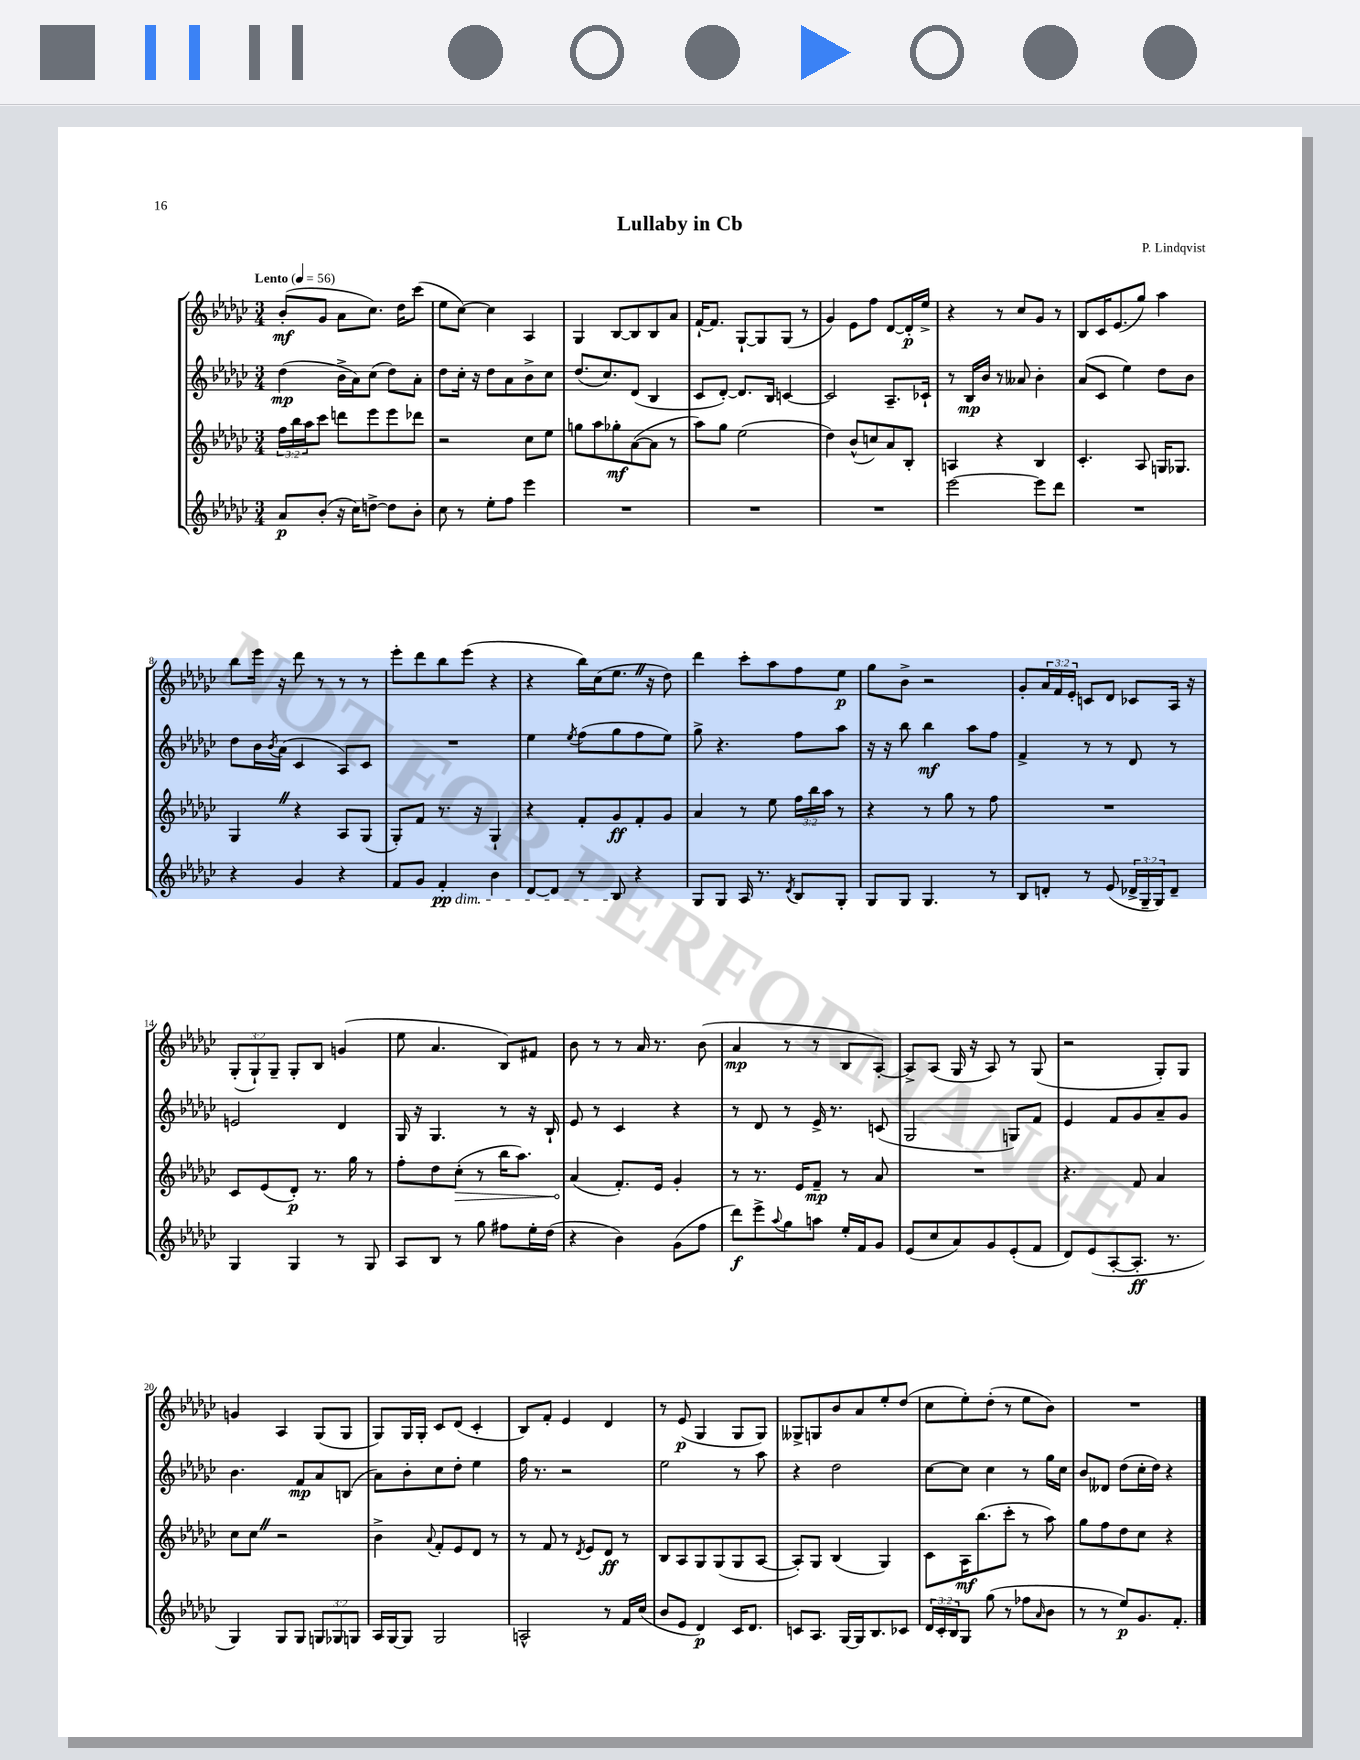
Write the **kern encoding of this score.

**kern	**dynam	**kern	**dynam	**kern	**dynam	**kern	**dynam
*part4	*part4	*part3	*part3	*part2	*part2	*part1	*part1
*staff4	*staff4	*staff3	*staff3	*staff2	*staff2	*staff1	*staff1
*clefG2	*	*clefG2	*	*clefG2	*	*clefG2	*
*k[b-e-a-d-g-c-]	*	*k[b-e-a-d-g-c-]	*	*k[b-e-a-d-g-c-]	*	*k[b-e-a-d-g-c-]	*
*M3/4	*	*M3/4	*	*M3/4	*	*M3/4	*
*MM56	*	*MM56	*	*MM56	*	*MM56	*
=1	=1	=1	=1	=1	=1	=1	=1
!	!	!	!	!	!	!LO:TX:a:B:t=Lento	!
8a-/L	p	24ff\LL	.	(4dd-\	mp	(8b-'/L	mf
.	.	24bb-\	.	.	.	.	.
.	.	24aa-\J	.	.	.	.	.
(8b-'/J	.	8ccc-\J	.	.	.	8g-/J	.
16r	.	8dddn\L	.	16b-^\LL	.	8a-\L	.
16cc-\KL)	.	.	.	16a-\J)	.	.	.
[8ddn^\J	.	8eee-\	.	(8cc-\J	.	8.cc-\J)	.
8dd\L]	.	8eee-\	.	8dd-\L)	.	.	.
.	.	.	.	.	.	16dd-\KL	.
8b-'\J	.	8ddd-X\J	.	8a-'\J	.	(8ccc-\J	.
=2	=2	=2	=2	=2	=2	=2	=2
8cc-\	.	2r	.	8dd-\L	.	8ee-\L	.
8r	.	.	.	16cc-'\Jk	.	[8cc-\J)	.
.	.	.	.	16r	.	.	.
8ee-'\L	.	.	.	8dd-\L	.	4cc-\]	.
8ff\J	.	.	.	8a-\	.	.	.
4eee-\	.	8cc-\L	.	8b-^\	.	4A-/	.
.	.	8ee-\J	.	8cc-\J	.	.	.
=3	=3	=3	=3	=3	=3	=3	=3
2.r	.	8ggn\L	.	(8.dd-/L	.	4G-/	.
.	.	8aa-\	.	.	.	.	.
.	.	.	.	8.cc-/)	.	.	.
.	.	8gg-X'\	mf	.	.	[8B-/L	.
.	.	([8a-\	.	(8d-/J	.	8B-/]	.
.	.	8a-\J]	.	4B-/	.	8B-/	.
.	.	8r	.	.	.	8a-/J	.
=4	=4	=4	=4	=4	=4	=4	=4
2.r	.	8aa-\L)	.	8c-/L	.	[16f`/KL	.
.	.	.	.	.	.	8.f/J]	.
.	.	8gg-\J	.	[8d-'/J)	.	.	.
.	.	(2ee-\	.	8.d-/L]	.	[8G-`/L	.
.	.	.	.	.	.	8G-/]	.
.	.	.	.	16B-/Jk	.	.	.
.	.	.	.	[4cn/	.	(8G-/J	.
.	.	.	.	.	.	8r	.
=5	=5	=5	=5	=5	=5	=5	=5
2.r	.	4dd-\)	.	2c/]	.	4g-/)	.
.	.	(8b-^^/L	.	.	.	8e-\L	.
.	.	8ccn/)	.	.	.	8ff\J	.
.	.	8a-/	.	8.A-~/L	.	[8d-/L	.
.	.	8B-'/J	.	.	.	16d-'/L]	p
.	.	.	.	16c-X`/Jk	.	16ee-^/JJ	.
=6	=6	=6	=6	=6	=6	=6	=6
[2eee-\	.	4An/	.	8r	.	4r	.
.	.	.	.	16B-/LL	mp	.	.
.	.	.	.	16b-/JJ	.	.	.
.	.	4r	.	8r	.	8r	.
.	.	.	.	8a--X/	.	8cc-/L	.
8eee-\L]	.	4B-/	.	4b-'\	.	8g-/J	.
8ddd-\J	.	.	.	.	.	8r	.
=7	=7	=7	=7	=7	=7	=7	=7
2.r	.	4.c-'/	.	(8a-/L	.	8B-/L	.
.	.	.	.	8c-/J	.	16c-/K	.
.	.	.	.	.	.	(8.e-/	.
.	.	.	.	4ee-\)	.	.	.
.	.	8A-/	.	.	.	8gg-/J)	.
.	.	16Gn/KL	.	8dd-\L	.	4aa-\	.
.	.	8.G-X/J	.	.	.	.	.
.	.	.	.	8b-\J	.	.	.
!!LO:LB:g=z
=8	=8	=8	=8	=8	=8	=8	=8
4r	.	4G-Z/	.	8dd-\L	.	8bb-\L	.
.	.	.	.	16b-\L	.	16eee-\Jk	.
.	.	.	.	8qb-/	.	.	.
.	.	.	.	(16a-\JJ	.	16r	.
4g-/	.	4r	.	4c-/	.	8ddd-\	.
.	.	.	.	.	.	8r	.
4r	.	8A-/L	.	8A-/L)	.	8r	.
.	.	(8G-/J	.	8c-/J	.	8r	.
=9	=9	=9	=9	=9	=9	=9	=9
8f/L	.	8G-'/L)	.	2.r	.	8eee-'\L	.
8g-/J	.	8f/J	.	.	.	8ddd-\	.
!LO:TX:b:i:t=dim.	!	!	!	!	!	!	!
4f'/	pp	8.r	.	.	.	8bb-\	.
.	.	.	.	.	.	(8eee-\J	.
.	.	16r	.	.	.	.	.
4b-\	.	4G-`/	.	.	.	4r	.
=10	=10	=10	=10	=10	=10	=10	=10
[8d-/L	.	4r	.	4ee-\	.	4r	.
8d-/J]	.	.	.	.	.	.	.
.	.	.	.	8qee-/	.	.	.
8r	.	8f'/L	.	(8ff\L	.	16bb-\LL)	.
.	.	.	.	.	.	(16cc-\J	.
8B-/	.	8g-/	ff	8gg-\	.	8.ee-Z\J	.
4r	.	8f'/	.	8ff\	.	.	.
.	.	.	.	.	.	16r	.
.	.	8g-/J	.	8ee-\J)	.	8dd-\)	.
=11	=11	=11	=11	=11	=11	=11	=11
8G-/L	.	4a-/	.	8gg-^\	.	4ddd-\	.
8G-/J	.	.	.	4.r	.	.	.
16A-/	.	8r	.	.	.	8ccc-'\L	.
8.r	.	.	.	.	.	.	.
.	.	8ee-\	.	.	.	8aa-\	.
8qd-/	.	.	.	.	.	.	.
8B-/L	.	24ff\LL	.	8ff\L	.	8ff\	.
.	.	24bb-\	.	.	.	.	.
.	.	24aa-\JJ	.	.	.	.	.
8G-'/J	.	8r	.	8aa-\J	.	8ee-\J	p
=12	=12	=12	=12	=12	=12	=12	=12
8G-/L	.	4r	.	16r	.	8gg-\L	.
.	.	.	.	16r	.	.	.
8G-/J	.	.	.	8bb-\	.	8b-^\J	.
4.G-/	.	8r	.	4bb-\	mf	2r	.
.	.	8gg-\	.	.	.	.	.
.	.	8r	.	8aa-\L	.	.	.
8r	.	8ff\	.	8ff\J	.	.	.
=13	=13	=13	=13	=13	=13	=13	=13
8B-/L	.	2.r	.	4f^/	.	8g-'/L	.
8dn'/J	.	.	.	.	.	24a-/L	.
.	.	.	.	.	.	24f/	.
.	.	.	.	.	.	24e-'/JJ	.
8r	.	.	.	8r	.	8cn/L	.
(8e-/	.	.	.	8r	.	8d-/J	.
24d-X^/LL	.	.	.	8d-/	.	8c-X/L	.
24G-~/	.	.	.	.	.	.	.
24G-/J)	.	.	.	.	.	.	.
8d-~/J	.	.	.	8r	.	16A-/Jk	.
.	.	.	.	.	.	16r	.
!!LO:LB:g=z
=14	=14	=14	=14	=14	=14	=14	=14
4G-/	.	8c-/L	.	2en/	.	(12G-'/L	.
.	.	.	.	.	.	12G-`/)	.
.	.	(8e-/	.	.	.	.	.
.	.	.	.	.	.	12G-~/J	.
4G-/	.	8d-'/J)	p	.	.	8G-'/L	.
.	.	8.r	.	.	.	8B-/J	.
8r	.	.	.	4d-/	.	(4gn/	.
.	.	16gg-\	.	.	.	.	.
8G-/	.	8r	.	.	.	.	.
=15	=15	=15	=15	=15	=15	=15	=15
8A-/L	.	8ff'\L	.	16G-/	.	8ee-\	.
.	.	.	.	16r	.	.	.
8B-/J	.	8dd-\	.	4.G-/	.	4.a-/	.
!	!	!	!LO:HP:b	!	!	!	!
8r	.	(8cc-'\J	>	.	.	.	.
8gg-\	.	8r	.	.	.	.	.
8ff#X\L	.	16bb-\KL	.	8r	.	8B-/L)	.
.	.	8.aa-\J)	.	.	.	.	.
16ee-'\L	.	.	.	16r	.	8f#X/J	.
(16dd-\JJ	.	.	.	16B-`/	.	.	.
=16	=16	=16	=16	=16	=16	=16	=16
4r	.	(4a-/	.	8e-/	.	8b-\	.
.	.	.	.	8r	.	8r	.
4b-\)	.	8.f'/L)	]	4c-/	.	8r	.
.	.	.	.	.	.	16a-/	.
.	.	16e-/Jk	.	.	.	8.r	.
(8g-\L	.	4g-'/	.	4r	.	.	.
8ff\J	.	.	.	.	.	(8b-\	.
=17	=17	=17	=17	=17	=17	=17	=17
8ddd-\L)	f	8r	.	8r	.	4a-/	mp
8eee-^\	.	8.r	.	8d-/	.	.	.
8qqaa-/	.	.	.	.	.	.	.
8gg-\	.	.	.	8r	.	8r	.
.	.	16e-/KL	.	.	.	.	.
8aan\J	.	8f~/J	mp	16e-^/	.	8r	.
.	.	.	.	8.r	.	.	.
16ee-'/LL	.	8r	.	.	.	8B-/L	.
16f/J	.	.	.	.	.	.	.
8g-/J	.	8a-/	.	(8cn/	.	[8A-'/J)	.
=18	=18	=18	=18	=18	=18	=18	=18
(8e-/L	.	2.r	.	2G-/	.	8A-^/L]	.
8cc-/	.	.	.	.	.	(8A-/J	.
8a-/)	.	.	.	.	.	16G-/	.
.	.	.	.	.	.	16r	.
8g-/	.	.	.	.	.	8A-/)	.
(8e-'/	.	.	.	8Gn/L)	.	8r	.
8f/J	.	.	.	8f/J	.	(8G-/	.
=19	=19	=19	=19	=19	=19	=19	=19
8d-/L)	.	4.r	.	4e-/	.	2r	.
(8e-/	.	.	.	.	.	.	.
[8A-'/	.	.	.	8f/L	.	.	.
8.A-'/J]	ff	8f/	.	8g-/	.	.	.
.	.	4a-/	.	8a-~/	.	8G-'/L)	.
8.r	.	.	.	.	.	.	.
.	.	.	.	8g-/J	.	8G-/J	.
!!LO:LB:g=z
=20	=20	=20	=20	=20	=20	=20	=20
4G-/)	.	8cc-\L	.	4.b-\	.	4gn/	.
.	.	8cc-Z\J	.	.	.	.	.
8G-/L	.	2r	.	.	.	4A-/	.
8G-/J	.	.	.	8f/L	mp	.	.
12Gn/L	.	.	.	8a-/	.	(8G-/L	.
12G-X/	.	.	.	.	.	.	.
.	.	.	.	(8Bn/J	.	8G-/J	.
12Gn/J	.	.	.	.	.	.	.
=21	=21	=21	=21	=21	=21	=21	=21
16A-/LL	.	4b-^\	.	8a-\L)	.	8G-/L)	.
[16G-/J	.	.	.	.	.	.	.
8G-/J]	.	.	.	8b-'\	.	16G-/L	.
.	.	.	.	.	.	16G-'/JJ	.
.	.	8qqa-/	.	.	.	.	.
2G-/	.	8f'/L	.	8cc-\	.	8c-/L	.
.	.	8e-/	.	8dd-'\J	.	(8d-/J	.
.	.	8d-/J	.	4ee-\	.	4c-'/	.
.	.	8r	.	.	.	.	.
=22	=22	=22	=22	=22	=22	=22	=22
2An^^/	.	8r	.	16ff\	.	8B-/L)	.
.	.	.	.	8.r	.	.	.
.	.	8f/	.	.	.	8f'/J	.
.	.	8r	.	2r	.	4e-/	.
.	.	8qd-/	.	.	.	.	.
.	.	8e-/L	.	.	.	.	.
8r	.	8d-/J	ff	.	.	4d-/	.
16f/LL	.	8r	.	.	.	.	.
(16cc-/JJ	.	.	.	.	.	.	.
=23	=23	=23	=23	=23	=23	=23	=23
8b-/L	.	8B-/L	.	2ee-\	.	8r	.
8e-/J	.	8A-/	.	.	.	(8e-/	p
4d-/)	p	8G-/	.	.	.	4G-/	.
.	.	(8G-/	.	.	.	.	.
16c-/KL	.	8G-/	.	8r	.	8G-/L	.
8.d-/J	.	.	.	.	.	.	.
.	.	[8A-/J	.	8aa-\	.	8G-/J)	.
=24	=24	=24	=24	=24	=24	=24	=24
8cn/L	.	8A-'/L])	.	4r	.	8G--X^/L	.
8.A-/J	.	8G-/J	.	.	.	8Gn/	.
.	.	(4B-/	.	2dd-\	.	8b-/	.
[16G-/LL	.	.	.	.	.	.	.
16G-/J]	.	.	.	.	.	8a-/	.
8.B-/	.	.	.	.	.	.	.
.	.	4G-/)	.	.	.	8ee-'/	.
8c-X/J	.	.	.	.	.	(8dd-/J	.
=25	=25	=25	=25	=25	=25	=25	=25
24d-/LL	.	8c-\L	.	[8cc-\L	.	8cc-\L	.
24c-'/	.	.	.	.	.	.	.
24B-/J	.	.	.	.	.	.	.
8G-/J	.	16A-\K	mf	8cc-\J]	.	8ee-'\)	.
.	.	(8.bb-\	.	.	.	.	.
(8gg-\	.	.	.	4cc-\	.	(8dd-'\J	.
8r	.	8ccc-'\J	.	.	.	8r	.
8ff-X\L	.	8r	.	8r	.	8ee-\L	.
16qqa-/	.	.	.	.	.	.	.
8b-\J	.	8aa-\)	.	16gg-\LL	.	8b-\J)	.
.	.	.	.	16cc-\JJ	.	.	.
=26	=26	=26	=26	=26	=26	=26	=26
8r	.	8gg-\L	.	8b-/L	.	2.r	.
8r	.	8ff\	.	8d--X/J	.	.	.
8ee-/L)	p	8dd-\	.	(8dd-\L	.	.	.
8.g-/	.	8cc-\J	.	16cc-'\L	.	.	.
.	.	.	.	16dd-\JJ)	.	.	.
.	.	4r	.	4r	.	.	.
8.f'/J	.	.	.	.	.	.	.
==	==	==	==	==	==	==	==
*-	*-	*-	*-	*-	*-	*-	*-
